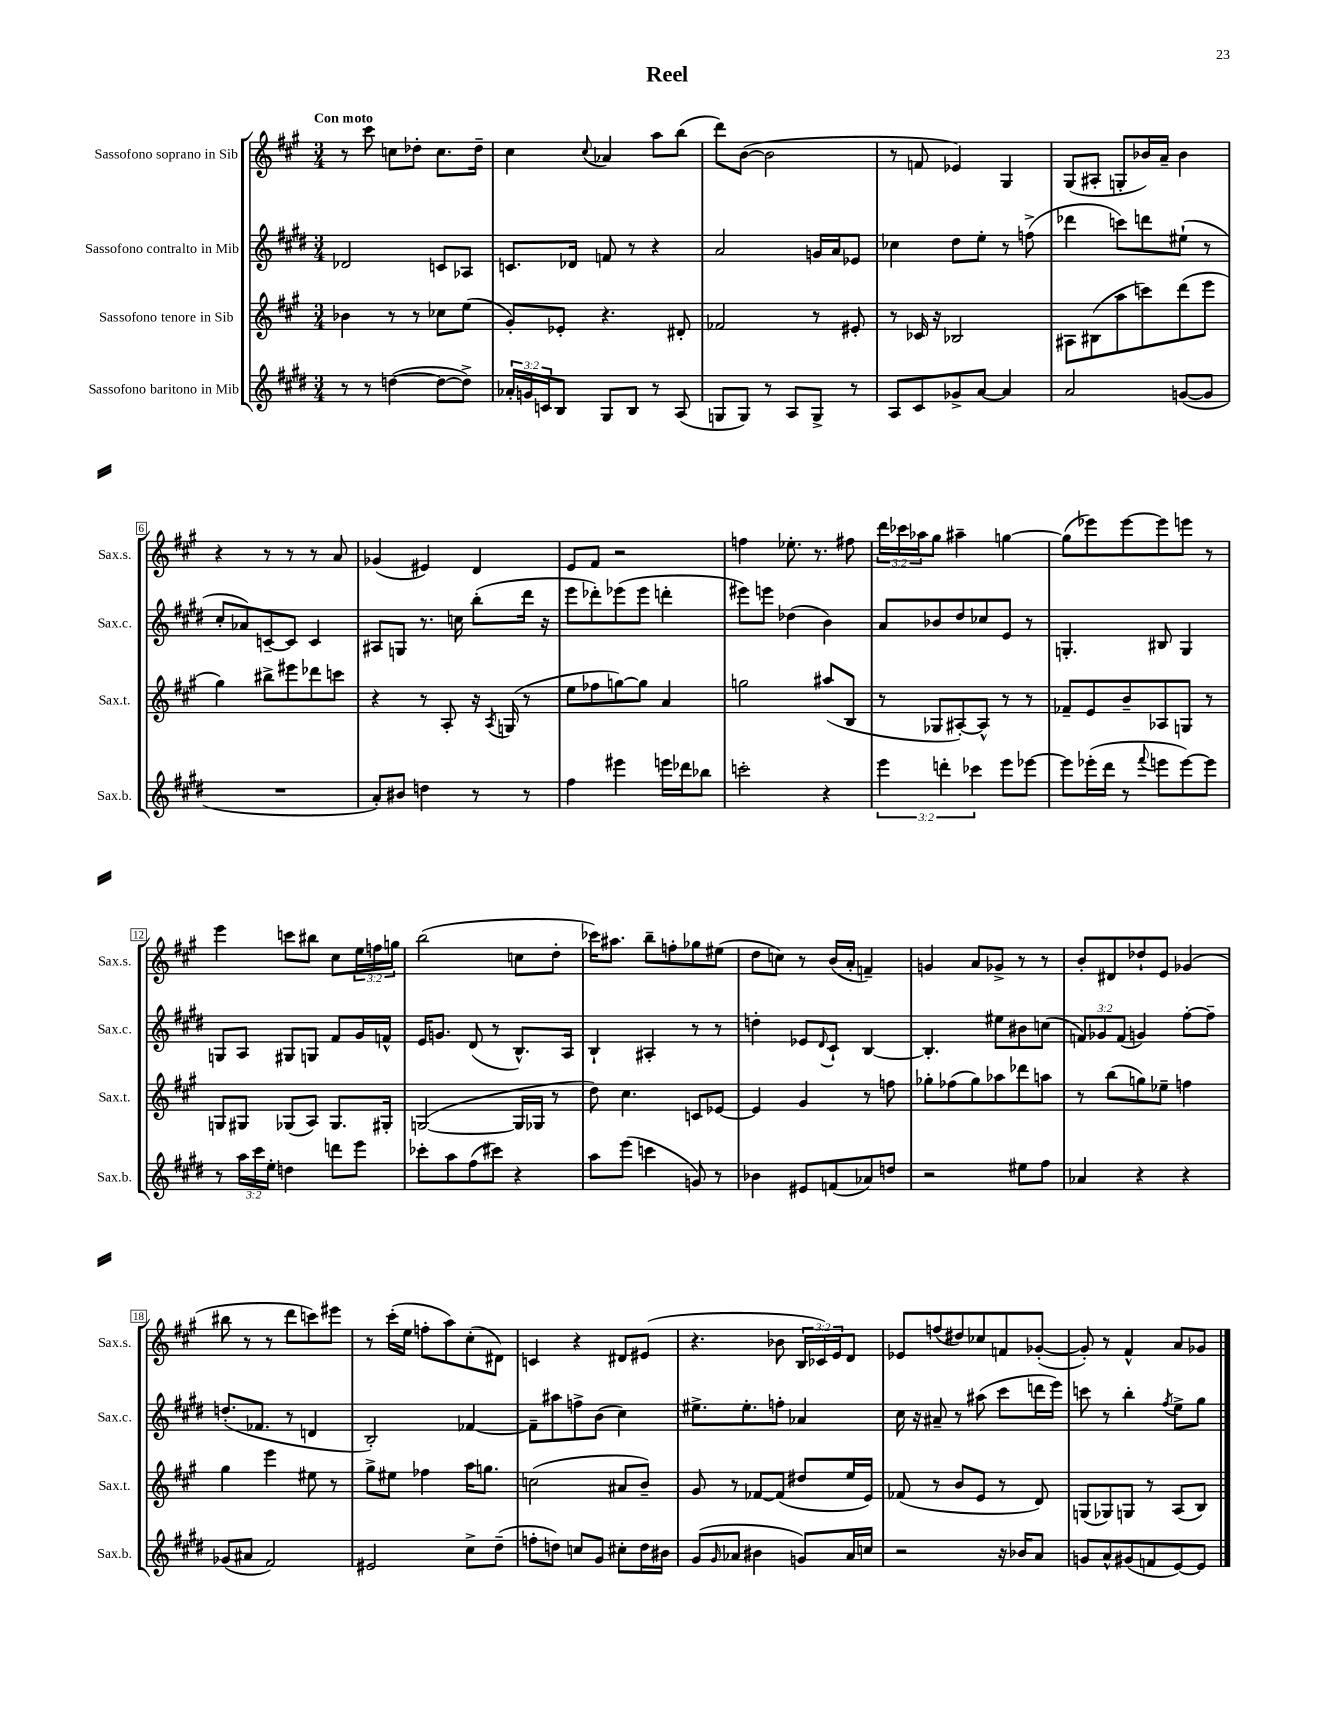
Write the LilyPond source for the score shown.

\header { title = "Reel" }
<<
\new StaffGroup <<
\new Staff = "s0" \with { instrumentName = "Sassofono soprano in Sib" shortInstrumentName = "Sax.s." } {
    \clef treble \key a \major \numericTimeSignature \time 3/4 \override Staff.TupletNumber.text = #tuplet-number::calc-fraction-text \tempo "Con moto"
    r8 cis'''8 c''8 des''8-. c''8. des''16-- |
    cis''4 \appoggiatura { cis''8 } aes'4 a''8 b''8( |
    d'''8) b'8~( b'2 |
    r8 f'8 ees'4) gis4 |
    gis8( ais8-. g8-. bes'16) a'16-- bes'4 |
    r4 r8 r8 r8 a'8 |
    ges'4( eis'4) d'4 |
    e'8 fis'8 r2 |
    f''4 ees''8.-. r8. fis''8 |
    \tuplet 3/2 { d'''16 ces'''16 aes''16 } gis''8 ais''4-- g''4~ |
    g''8( ees'''8) ees'''8~ ees'''8 e'''8 r8 |
    e'''4 c'''8 bis''8 cis''8 \tuplet 3/2 { e''16 f''16 g''16 } |
    b''2( c''8 d''8-. |
    ces'''16) ais''8. b''8-- f''8-. ges''8 eis''8( |
    d''8 c''8) r8 b'16( a'16-. f'4--) |
    g'4 a'8 ges'8-> r8 r8 |
    b'8-. dis'8 des''8-! e'8 ges'4( |
    bis''8 r8 r8 d'''8 c'''8) eis'''8 |
    r8 cis'''16-.( e''16 f''8-. a''8) cis''8-.( dis'8) |
    c'4 r4 dis'8 eis'8( |
    r4. bes'8 \tuplet 3/2 { b16 ces'16) e'16 } d'8 |
    ees'8 f''8( dis''8) ces''8 f'8 ges'8~-.( |
    ges'8-.) r8 fis'4-^ a'8 ges'8 \bar "|." |
}
\new Staff = "s1" \with { instrumentName = "Sassofono contralto in Mib" shortInstrumentName = "Sax.c." } {
    \clef treble \key e \major \numericTimeSignature \time 3/4 \override Staff.TupletNumber.text = #tuplet-number::calc-fraction-text
    des'2 c'8 aes8 |
    c'8. des'16 f'8 r8 r4 |
    a'2 g'16 a'16 ees'8 |
    ces''4 dis''8 e''8-. r8 f''8->( |
    des'''4 c'''8) d'''8 eis''8-!( r8 |
    cis''8-. aes'8) c'8~-- c'8 c'4 |
    ais8 g8 r8. c''16 b''8-.( dis'''16 r16 |
    e'''8 des'''8-.) ees'''8( ees'''8 d'''4-. |
    eis'''8) e'''8 des''4( b'4) |
    a'8 bes'8 dis''8 ces''8 e'8 r8 |
    g4.-. bis8 g4 |
    g8 a8 gis8 g8 fis'8 gis'16 f'16-^ |
    e'16 g'8. dis'8( r8 b8.-^) a16 |
    b4-! ais4-. r8 r8 |
    d''4-. ees'8 \appoggiatura { dis'8 } cis'8-! b4~ |
    b4.-. eis''8 bis'8 c''8( |
    \tuplet 3/2 { f'8) ges'8 f'8( } g'4) fis''8~-. fis''8-- |
    d''8.-.( fes'8. r8 d'4 |
    b2-.) fes'4~ |
    fes'8-- ais''8 f''8-> b'8( cis''4) |
    eis''8.-> eis''8.-. f''8-. aes'4 |
    cis''16 r16 ais'8-- r8 ais''8( cis'''8 d'''16 e'''16) |
    c'''8 r8 b''4-. \acciaccatura { fis''8 } e''8-> gis''8 \bar "|." |
}
\new Staff = "s2" \with { instrumentName = "Sassofono tenore in Sib" shortInstrumentName = "Sax.t." } {
    \clef treble \key a \major \numericTimeSignature \time 3/4
    bes'4 r8 r8 ces''8 e''8( |
    gis'8-.) ees'8-. r4. dis'8-. |
    fes'2 r8 eis'8-. |
    r8 ces'16 r16 bes2 |
    ais8 bis8( a''8 c'''8) d'''8( e'''8 |
    gis''4) bis''8-> eis'''8 des'''8 c'''8 |
    r4 r8 a8-. r16 \acciaccatura { a8 } g16( r8 |
    e''8 fes''8 g''8~) g''8 a'4 |
    g''2 ais''8( b8 |
    r8 ges8 ais8~-.) ais8-^ r8 r8 |
    fes'8-- e'8 b'8-- aes8 g8 r8 |
    g8 gis8 ges8( a8) ges8. gis16-. |
    g2~( g16 ges16 r8 |
    d''8) cis''4. c'8 ees'8~ |
    ees'4 gis'4 r8 f''8 |
    ges''8-. fes''8( ges''8) aes''8 des'''8 a''8 |
    r8 b''8( g''8) ees''8-- f''4 |
    gis''4 e'''4 eis''8 r8 |
    gis''8-> eis''8 fes''4 a''16 g''8. |
    c''2( ais'8 b'8--) |
    gis'8 r8 fes'8~ fes'8( dis''8 e''16 e'16) |
    fes'8( r8 b'8 e'8 r8 d'8) |
    g8( ges8) g8 r8 a8( b8) \bar "|." |
}
\new Staff = "s3" \with { instrumentName = "Sassofono baritono in Mib" shortInstrumentName = "Sax.b." } {
    \clef treble \key e \major \numericTimeSignature \time 3/4 \override Staff.TupletNumber.text = #tuplet-number::calc-fraction-text
    r8 r8 d''4~( d''8~ d''8->) |
    \tuplet 3/2 { aes'16-. g'16 c'16 } b8 gis8 b8 r8 a8( |
    g8 g8) r8 a8 g8-> r8 |
    a8 cis'8 ges'8-> a'8~ a'4 |
    a'2 g'8~( g'8 |
    R2. |
    a'8-.) bis'8 d''4 r8 r8 |
    fis''4 eis'''4 e'''16 des'''16 bes''8 |
    c'''2-. r4 |
    \tuplet 3/2 { e'''4 d'''4-. ces'''4 } e'''8 ees'''8~ |
    ees'''8 ees'''16-.( dis'''16 r8 \appoggiatura { fis'''8 } e'''8 e'''8~) e'''8 |
    r8 \tuplet 3/2 { a''16 cis'''16 e''16-. } d''4 d'''8 e'''8 |
    ces'''8-. a''8 fis''8( cis'''8) r4 |
    a''8 e'''8( c'''4 g'8) r8 |
    bes'4 eis'8 f'8( aes'8) d''8 |
    r2 eis''8 fis''8 |
    aes'4 r4 r4 |
    ges'8( ais'8 fis'2) |
    eis'2 cis''8-> dis''8--( |
    f''8-. d''8) c''8 gis'8 cis''8-. d''16 bis'16 |
    gis'8( \grace { gis'16 } aes'8 bis'4 g'8) aes'16 c''16 |
    r2 r16 bes'16 a'8 |
    g'8 a'8-^ gis'8( f'8 e'8~) e'8 \bar "|." |
}
>>
>>
\layout { \context { \Score \override BarNumber.stencil = #(make-stencil-boxer 0.1 0.3 ly:text-interface::print) } }
